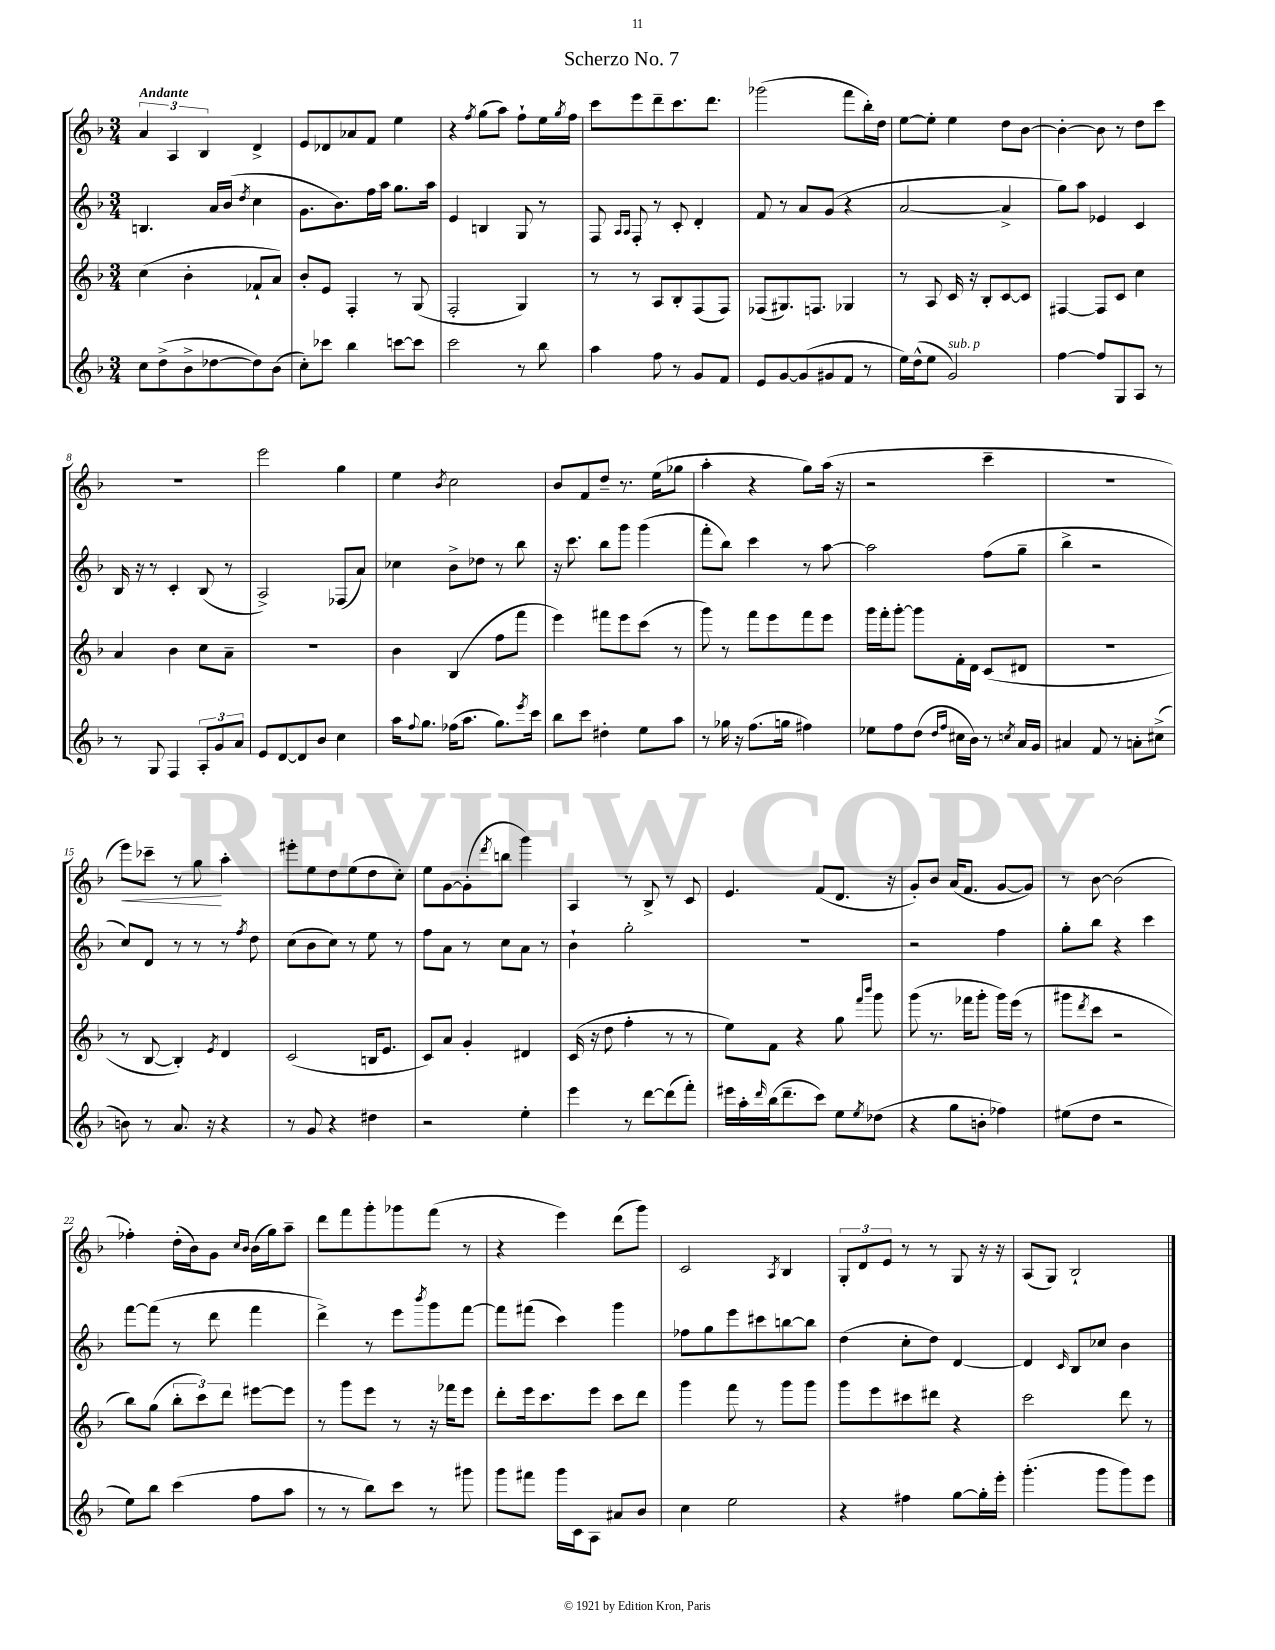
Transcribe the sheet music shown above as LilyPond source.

\header { title = "Scherzo No. 7" }
<<
\new StaffGroup <<
\new Staff = "s0" {
    \clef treble \key f \major \numericTimeSignature \time 3/4 \tempo "Andante"
    \tuplet 3/2 { a'4 a4 bes4 } d'4-> |
    e'8 des'8 aes'8 f'8 e''4 |
    r4 \acciaccatura { f''8 } g''8( a''8) f''8-! e''16 \acciaccatura { g''8 } f''16 |
    c'''8 e'''8 d'''8-- c'''8. d'''8. |
    ges'''2( f'''8 bes''16-.) d''16 |
    e''8~ e''8-. e''4 d''8 bes'8~ |
    bes'4~-. bes'8 r8 d''8 c'''8 |
    R2. |
    e'''2 g''4 |
    e''4 \acciaccatura { bes'8 } c''2 |
    bes'8 f'8 d''8-- r8. e''16( ges''8 |
    a''4-. r4 g''8) a''16( r16 |
    r2 c'''4-- |
    R2. |
    e'''8\<) ces'''8-- r8 g''8\! a''4-. |
    eis'''8-. e''8 d''8 e''8( d''8 c''8-.) |
    e''8 g'8~ g'8-.( \acciaccatura { d'''8 } b''8 g'''4) |
    a4 r8 bes8-> r8 c'8 |
    e'4. f'8( d'8. r16 |
    g'8-.) bes'8 a'16( f'8. g'8~ g'8) |
    r8 bes'8~ bes'2( |
    fes''4-.) d''16-.( bes'16) g'8 \grace { c''16 bes'16 } bes'16( g''16) a''8-- |
    d'''8 f'''8 g'''8-. ges'''8 f'''8( r8 |
    r4 e'''4) d'''8( g'''8) |
    c'2 \acciaccatura { a8 } bes4 |
    \tuplet 3/2 { g8-. d'8 e'8 } r8 r8 g8 r16 r16 |
    a8( g8) bes2-! \bar "|." |
}
\new Staff = "s1" {
    \clef treble \key f \major \numericTimeSignature \time 3/4
    b4. a'16 bes'16( \acciaccatura { d''8 } c''4 |
    g'8. bes'8.) f''16 a''16 g''8. a''16 |
    e'4 b4 g8 r8 |
    f8 \grace { a16 a16 } f8-. r8 c'8-. d'4-. |
    f'8 r8 a'8 g'8( r4 |
    a'2~ a'4-> |
    g''8) a''8 ees'4 c'4 |
    bes16 r16 r8 c'4-. bes8( r8 |
    a2->) fes8( a'8) |
    ces''4 bes'8-> des''8 r8 bes''8 |
    r16 c'''8. bes''8 g'''8 g'''4( |
    f'''8-. bes''8) c'''4 r8 a''8~ |
    a''2 f''8( g''8-- |
    bes''4-> r2 |
    c''8) d'8 r8 r8 r8 \acciaccatura { f''8 } d''8 |
    c''8( bes'8 c''8) r8 e''8 r8 |
    f''8 a'8 r8 c''8 a'8 r8 |
    bes'4-! g''2-. |
    R2. |
    r2 f''4 |
    g''8-. bes''8 r4 c'''4 |
    f'''8~ f'''8( r8 d'''8 f'''4 |
    d'''4->) r8 e'''8 \acciaccatura { bes'''8 } g'''8 f'''8~ |
    f'''8 fis'''8( c'''4) g'''4 |
    fes''8 g''8 e'''8 cis'''8 b''8~ b''8 |
    d''4( c''8-. d''8) d'4~ |
    d'4 \grace { c'16 } bes8 ces''8 bes'4 \bar "|." |
}
\new Staff = "s2" {
    \clef treble \key f \major \numericTimeSignature \time 3/4
    c''4( bes'4-. fes'8-! a'8) |
    bes'8-. e'8 f4-. r8 g8( |
    f2-. g4) |
    r8 r8 a8 bes8-. f8( f8) |
    fes8( gis8.) f8. ges4 |
    r8 a8 c'16 r16 bes8-. c'8~ c'8 |
    fis4~ fis8 c'8 c''4 |
    a'4 bes'4 c''8 a'8-- |
    R2. |
    bes'4 bes4( f''8 f'''8 |
    e'''4) fis'''8 e'''8 c'''8( r8 |
    g'''8) r8 f'''8 e'''8 f'''8 e'''8 |
    g'''16 f'''16-. g'''8~-. g'''8 f'16-. d'16 c'8( dis'8 |
    R2. |
    r8 bes8~ bes4-.) \acciaccatura { e'8 } d'4 |
    c'2( b16 e'8. |
    c'8) a'8 g'4-. dis'4 |
    c'16( r16 d''8 f''4-. r8 r8 |
    e''8) f'8 r4 g''8 \grace { f'''16 bes'''16 } g'''8 |
    g'''8( r8. fes'''16 g'''8-. g'''16) e'''16( r8 |
    gis'''8 \acciaccatura { d'''8 } c'''8 r2 |
    bes''8) g''8( \tuplet 3/2 { bes''8-. c'''8) d'''8 } eis'''8~ eis'''8 |
    r8 g'''8 e'''8 r8 r16 fes'''16 e'''8 |
    d'''8-. e'''16 c'''8. e'''8 c'''8 d'''8 |
    g'''4 f'''8 r8 g'''8 g'''8 |
    g'''8 e'''8 cis'''8 dis'''8 r4 |
    c'''2 d'''8 r8 \bar "|." |
}
\new Staff = "s3" {
    \clef treble \key f \major \numericTimeSignature \time 3/4
    c''8 d''8->( bes'8-> des''8~ des''8) bes'8( |
    c''8-.) ces'''8 bes''4 c'''8~ c'''8 |
    c'''2 r8 bes''8 |
    a''4 f''8 r8 g'8 f'8 |
    e'8 g'8~ g'8( gis'8 f'8 r8 |
    e''16) d''16-^( e''8 g'2^\markup { \italic "sub. p" }) |
    f''4~ f''8 g8 a8 r8 |
    r8 g8 f4 \tuplet 3/2 { a8-. g'8 a'8 } |
    e'8 d'8~ d'8 bes'8 c''4 |
    a''16 \appoggiatura { f''8 } g''8. fes''16( a''8. g''8.) \acciaccatura { e'''8 } c'''16 |
    bes''8 c'''8 dis''4-. e''8 a''8 |
    r8 ges''16 r16 f''8.( g''16 fis''4) |
    ees''8 f''8 d''8( \grace { d''16 f''16 } cis''16 bes'16) r8 \acciaccatura { c''8 } a'16 g'16 |
    ais'4 f'8 r8 a'8-. cis''8->( |
    b'8) r8 a'8. r16 r4 |
    r8 g'8 r4 dis''4 |
    r2 e''4-. |
    e'''4 r8 d'''8~ d'''8( f'''8-.) |
    eis'''16 a''16-. \grace { d'''16 } bes''16( d'''8.-- c'''8) e''8 \acciaccatura { e''8 } des''8( |
    r4 g''8 b'8-. fes''4) |
    eis''8( d''8 r2 |
    e''8) bes''8 c'''4( f''8 a''8 |
    r8 r8 bes''8) c'''8 r8 gis'''8 |
    g'''8 fis'''8 g'''16 c'16 a8 ais'8 bes'8 |
    c''4 e''2 |
    r4 fis''4 g''8~ g''16-. e'''16-. |
    g'''4.-.( g'''8 g'''8) e'''8 \bar "|." |
}
>>
>>
